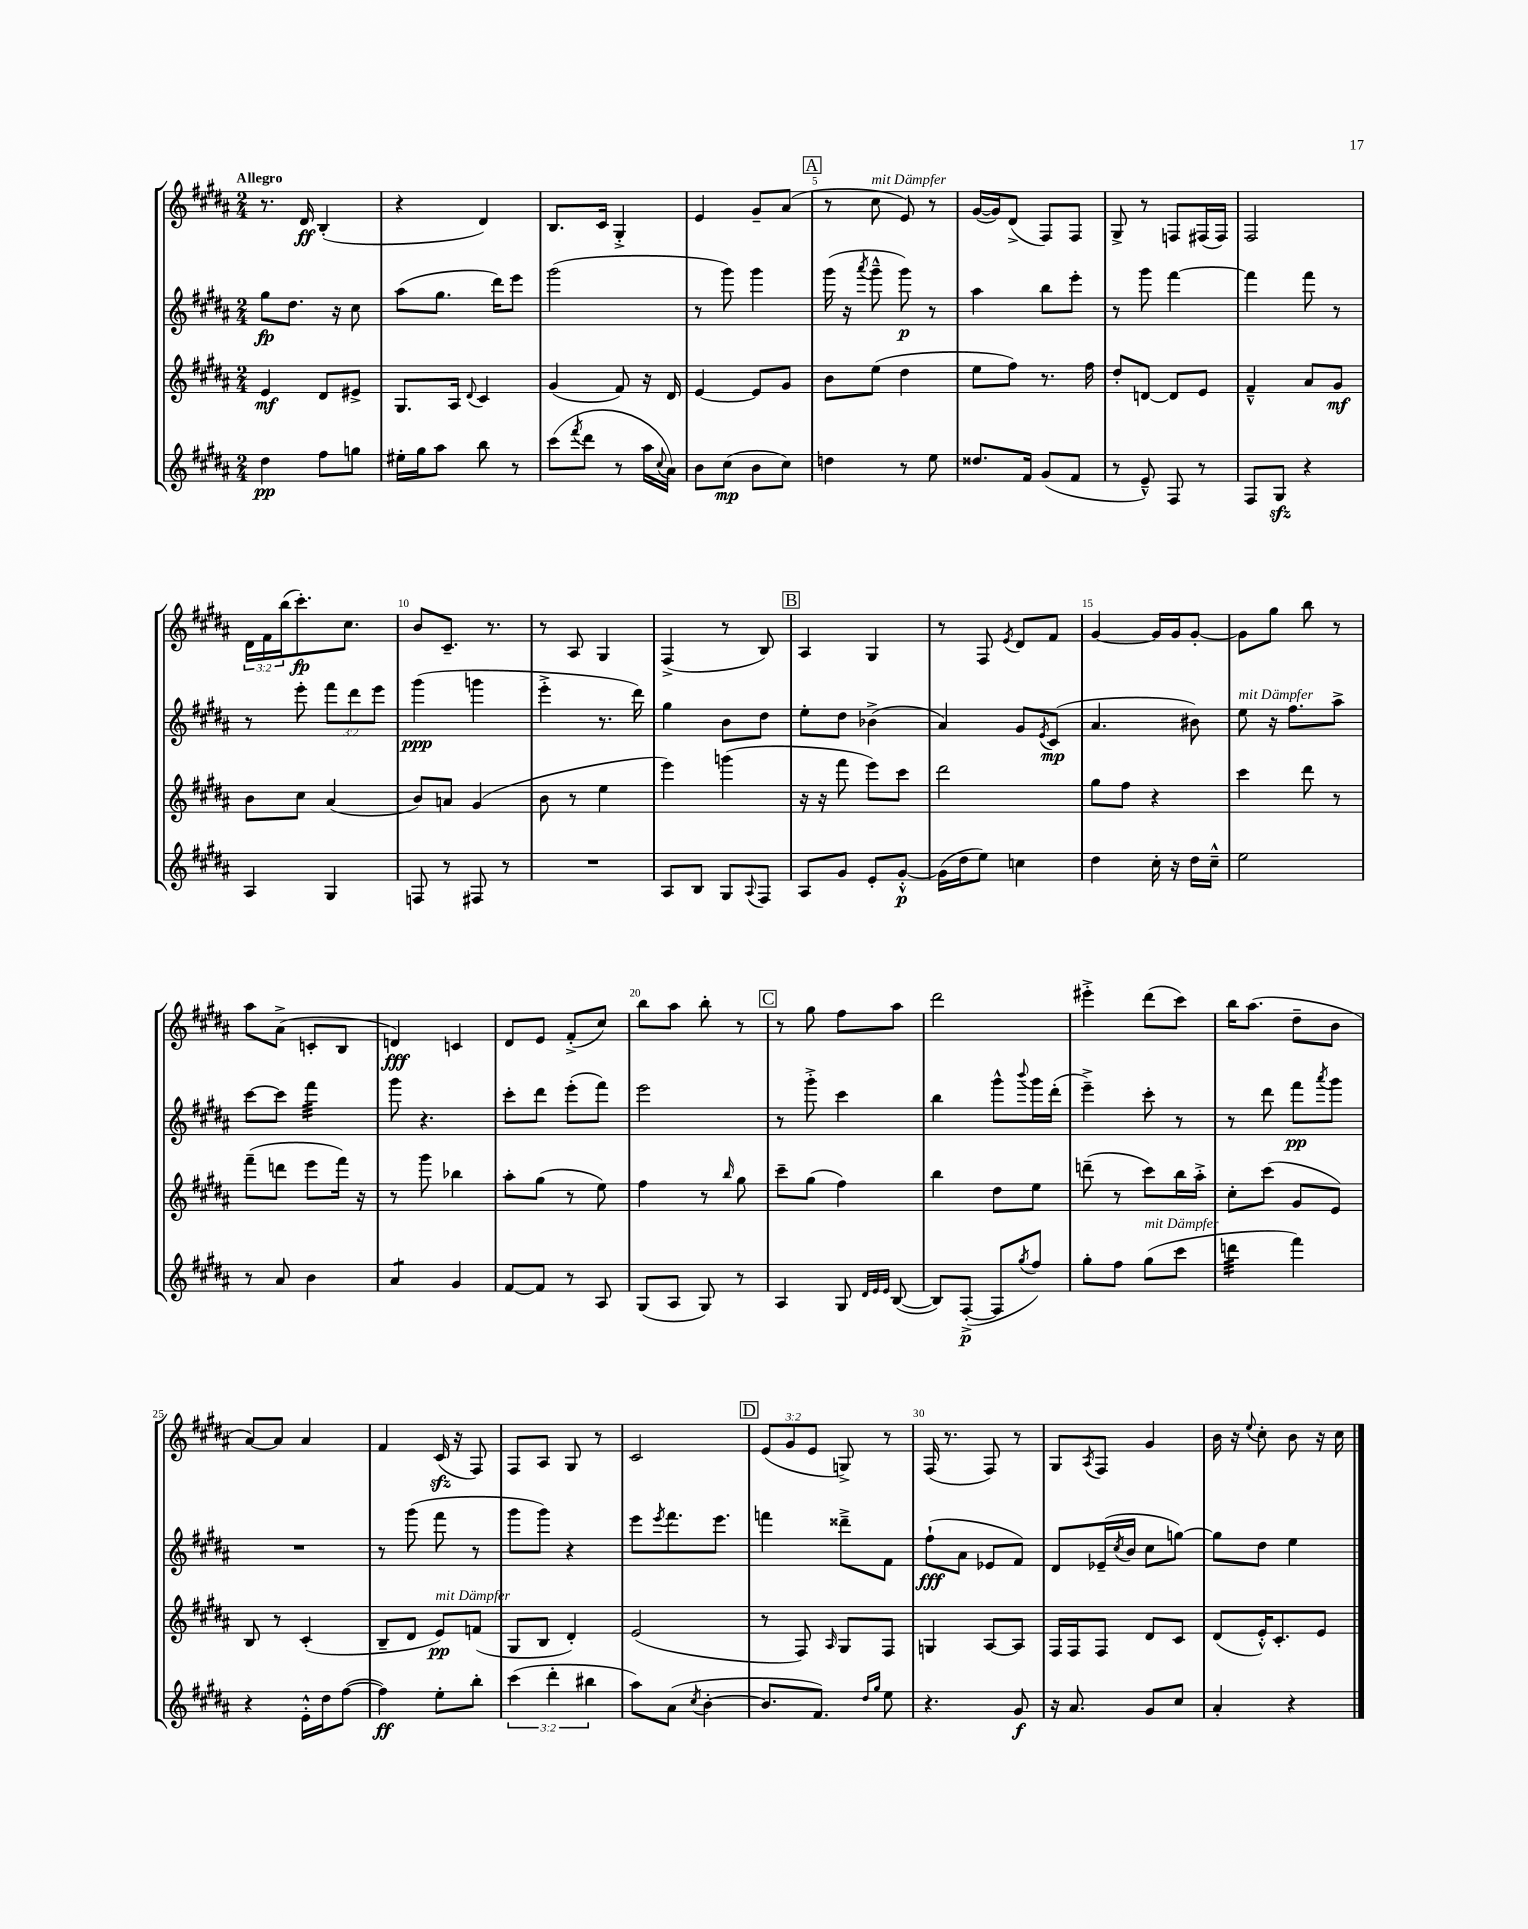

**kern	**kern	**kern	**kern
*staff4	*staff3	*staff2	*staff1
*clefG2	*clefG2	*clefG2	*clefG2
*k[f#c#g#d#a#]	*k[f#c#g#d#a#]	*k[f#c#g#d#a#]	*k[f#c#g#d#a#]
*M2/4	*M2/4	*M2/4	*M2/4
4dd#	4e	8gg#	8.r
.	.	8.dd#	.
.	.	.	16d#
8ff#	8d#	.	(4B'
.	.	16r	.
8gg	8e#^	8cc#	.
=	=	=	=
16ee#'	8.G#	(8aa#	4r
16gg#	.	.	.
8aa#	.	8.gg#	.
.	16A#	.	.
.	8qqd#	.	.
8bb	4c#	.	4d#)
.	.	16ddd#)	.
8r	.	8eee	.
=	=	=	=
(8ccc#	(4g#	(2ggg#	8.B
8qfff#	.	.	.
8ddd#	.	.	.
.	.	.	16c#
8r	8f#)	.	4G#'^
16aa#	16r	.	.
8qqcc#	.	.	.
16a#)	16d#	.	.
=	=	=	=
8b	[4e	8r	4e
(8cc#	.	8ggg#)	.
8b	8e]	4ggg#	8g#~
8cc#)	8g#	.	(8a#
=	=	=	=
4dd	8b	(16ggg#	8r
.	.	16r	.
.	.	8qaaa#	.
.	(8ee	8ggg#~^^	8cc#
8r	4dd#	8ggg#)	8e)
8ee	.	8r	8r
=	=	=	=
8.dd##	8ee	4aa#	([16g#
.	.	.	16g#])
.	8ff#)	.	(8d#^
16f#	.	.	.
(8g#	8.r	8bb	8F#)
8f#	.	8eee'	8F#
.	16ff#	.	.
=	=	=	=
8r	8dd#'	8r	8G#^
8e~^^)	[8d	8ggg#	8r
8F#	8d]	[4fff#	8F
8r	8e	.	(16F#
.	.	.	16F#)
=	=	=	=
8F#	4f#~^^	4fff#]	2F#
8G#	.	.	.
4r	8a#	8fff#	.
.	8g#	8r	.
=	=	=	=
4A#	8b	8r	24d#
.	.	.	24f#
.	.	.	(24bb
.	8cc#	8eee'	8.ccc#')
4G#	(4a#	12fff#	.
.	.	.	8.cc#
.	.	12ddd#	.
.	.	12eee	.
=	=	=	=
8F	8b)	(4ggg#	8b
8r	8a	.	8.c#~
8F#	(4g#	4ggg	.
.	.	.	8.r
8r	.	.	.
=	=	=	=
2r	8b	4eee'^	8r
.	8r	.	8A#
.	4ee	8.r	4G#
.	.	16ddd#)	.
=	=	=	=
8A#	4eee)	4gg#	(4F#^
8B	.	.	.
8G#	(4ggg	8b	8r
8qqA#	.	.	.
8F#	.	8dd#	8B)
=	=	=	=
8A#	16r	8ee'	4A#
.	16r	.	.
8g#	8fff#	8dd#	.
8e'	8eee)	(4b-^	4G#
[8g#'^^	8ccc#	.	.
=	=	=	=
(16g#]	2ddd#	4a#)	8r
16dd#	.	.	.
8ee)	.	.	8F#
.	.	.	8qe
4cc	.	8g#	8d#
.	.	8qe	.
.	.	(8c#	8f#
=	=	=	=
4dd#	8gg#	4.a#	[4g#
.	8ff#	.	.
16cc#'	4r	.	16g#]
16r	.	.	16g#
16dd#	.	8b#)	[8g#'
16cc#~^^	.	.	.
=	=	=	=
2ee	4ccc#	8ee	8g#]
.	.	16r	8gg#
.	.	8.ff#	.
.	8ddd#	.	8bb
.	8r	8aa#^	8r
=	=	=	=
8r	(8fff#~	[8ccc#	8aa#
8a#	8ddd	8ccc#]	(8a#^
4b	8eee	4fff#	8c'
.	16fff#)	.	8B
.	16r	.	.
=	=	=	=
4a#	8r	8ggg#	4d)
.	8ggg#	4.r	.
4g#	4bb-	.	4c
=	=	=	=
[8f#	8aa#'	8ccc#'	8d#
8f#]	(8gg#	8ddd#	8e
8r	8r	(8eee'	(8f#'^
8A#	8ee)	8fff#)	8cc#)
=	=	=	=
(8G#	4ff#	2eee	8bb
8A#	.	.	8aa#
8G#)	8r	.	8bb'
.	16qqbb	.	.
8r	8gg#	.	8r
=	=	=	=
4A#	8ccc#~	8r	8r
.	(8gg#	8ggg#'^	8gg#
8G#	4ff#)	4ccc#	8ff#
32qqd#	.	.	.
32qqe	.	.	.
32qqe	.	.	.
([8B	.	.	8aa#
=	=	=	=
8B])	4bb	4bb	2ddd#
([8F#'^	.	.	.
8F#]	8dd#	8ggg#^^	.
8qgg#	.	8qqbbb	.
8ff#)	8ee	16ggg#	.
.	.	(16ddd#'	.
=	=	=	=
8gg#'	(8ddd~	4eee~^)	4eee#'^
8ff#	8r	.	.
(8gg#	8ccc#)	8ccc#'	(8ddd#
8ccc#	16bb	8r	8ccc#)
.	16aa#'^	.	.
=	=	=	=
4ddd	8cc#'	8r	16bb
.	.	.	(8.aa#
.	(8ccc#	8ddd#	.
4fff#)	8g#	8fff#	8dd#~
.	.	8qaaa#	.
.	8e)	8ggg#	8b
=	=	=	=
4r	8B	2r	[8a#)
.	8r	.	8a#]
16e'^^	(4c#'	.	4a#
16dd#	.	.	.
([8ff#	.	.	.
=	=	=	=
4ff#])	8B~	8r	4f#
.	8d#	(8ggg#	.
8ee'	8e)	8fff#	(16c#
.	.	.	16r
8bb'	(8f	8r	8F#)
=	=	=	=
(6ccc#	8G#	8ggg#	8F#
.	8B	8ggg#)	8A#
6ddd#'	.	.	.
.	4d#')	4r	8G#
6bb#	.	.	.
.	.	.	8r
=	=	=	=
8aa#)	(2e	8eee	2c#
.	.	8qeee	.
(8a#	.	8.fff#	.
8qcc#	.	.	.
[4b'	.	.	.
.	.	8.eee	.
=	=	=	=
8.b]	8r	4fff	(12e
.	.	.	12g#
.	8F#)	.	.
.	.	.	12e
8.f#)	.	.	.
.	16qqA#	.	.
.	8G#	8ddd##~^	8G^)
16qqdd#	.	.	.
16qqgg#	.	.	.
8ee	8F#	8f#	8r
=	=	=	=
4.r	4G	(8ff#`	(16F#
.	.	.	8.r
.	.	8a#	.
.	[8A#	8e-	8F#)
8g#	8A#]	8f#)	8r
=	=	=	=
16r	16F#	8d#	8G#
8.a#	16F#	.	.
.	.	.	8qA#
.	8F#	(16e-~	8F#
.	.	8qcc#	.
.	.	16b	.
8g#	8d#	8cc#	4g#
8cc#	8c#	[8gg)	.
=	=	=	=
4a#'	(8d#	8gg]	16b
.	.	.	16r
.	.	.	8qqee
.	16e'^^)	8dd#	8cc#'
.	8.c#'	.	.
4r	.	4ee	8b
.	8e	.	16r
.	.	.	16cc#
==	==	==	==
*-	*-	*-	*-
